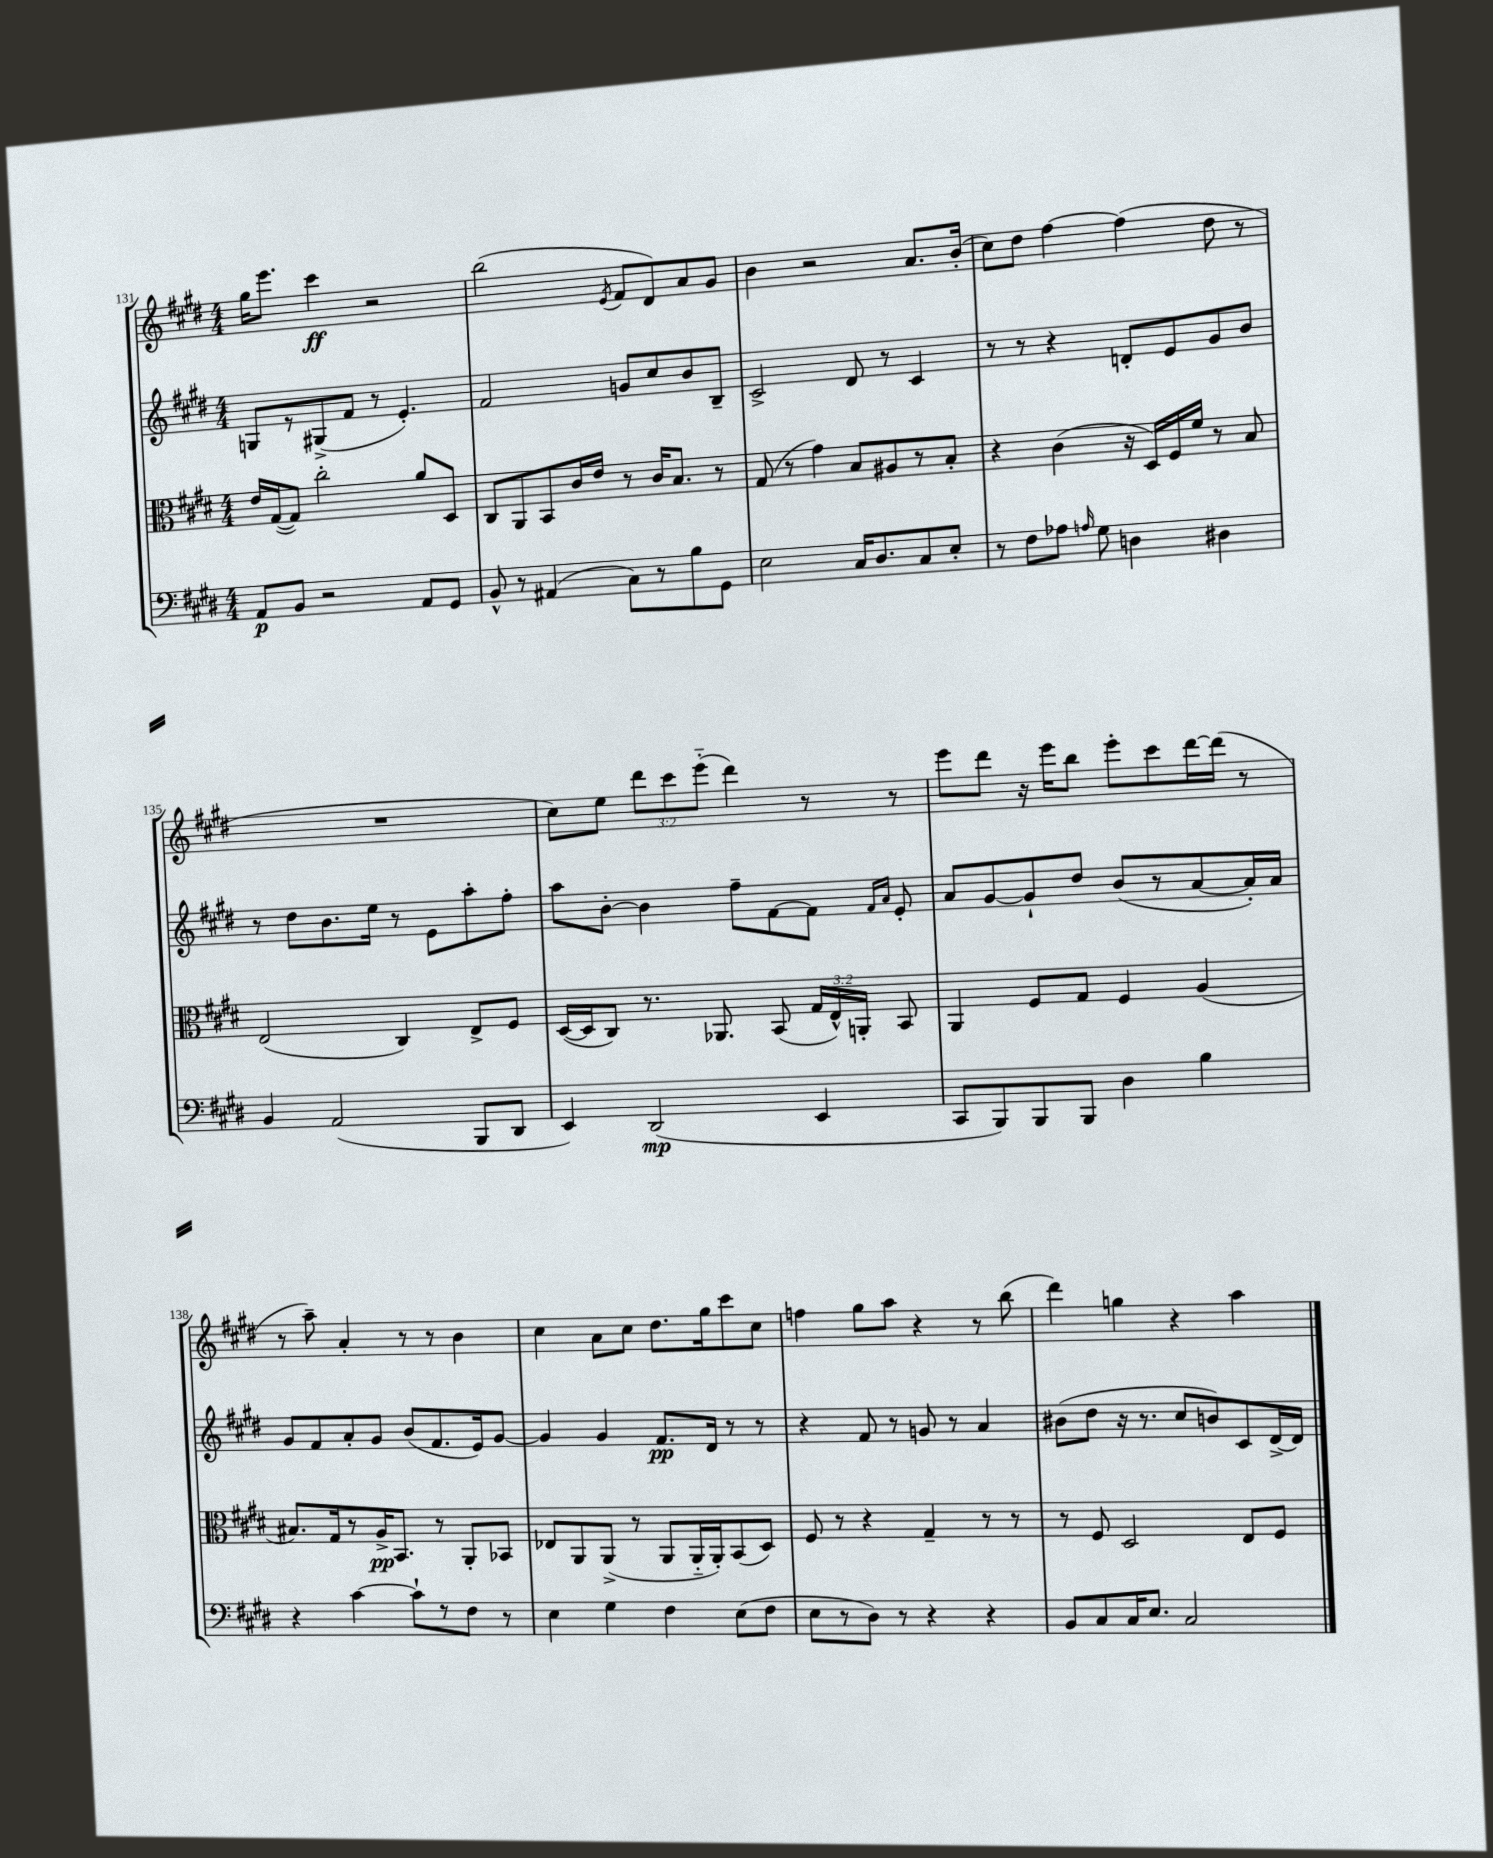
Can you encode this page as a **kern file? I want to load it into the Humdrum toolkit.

**kern	**dynam	**kern	**dynam	**kern	**dynam	**kern	**dynam
*part4	*part4	*part3	*part3	*part2	*part2	*part1	*part1
*staff4	*staff4	*staff3	*staff3	*staff2	*staff2	*staff1	*staff1
*clefF4	*	*clefC3	*	*clefG2	*	*clefG2	*
*k[f#c#g#d#]	*	*k[f#c#g#d#]	*	*k[f#c#g#d#]	*	*k[f#c#g#d#]	*
*M4/4	*	*M4/4	*	*M4/4	*	*M4/4	*
=131	=131	=131	=131	=131	=131	=131	=131
8AA/L	p	16e/LL	.	8Gn/L	.	16gg#\KL	.
.	.	([16G#/J	.	.	.	8.eee\J	.
8BB/J	.	8G#/J])	.	8r	.	.	.
2r	.	2cc#'\	.	(8G#X^/	.	4ccc#\	ff
.	.	.	.	8f#/J	.	.	.
.	.	.	.	8r	.	2r	.
.	.	.	.	4.e'/)	.	.	.
8AA/L	.	8a/L	.	.	.	.	.
8GG#/J	.	8D#/J	.	.	.	.	.
=132	=132	=132	=132	=132	=132	=132	=132
8BB^^/	.	8C#/L	.	2f#/	.	(2bb\	.
8r	.	8AA/	.	.	.	.	.
(4AA#X/	.	8BB/	.	.	.	.	.
.	.	16c#/L	.	.	.	.	.
.	.	16e/JJ	.	.	.	.	.
.	.	.	.	.	.	8qe/	.
8C#\L)	.	8r	.	8gn/L	.	8f#/L	.
8r	.	16c#/KL	.	8cc#/	.	8d#/)	.
.	.	8.B/J	.	.	.	.	.
8B\	.	.	.	8b/	.	8a/	.
8GG#\J	.	8r	.	8B~/J	.	8g#/J	.
=133	=133	=133	=133	=133	=133	=133	=133
2E\	.	(8G#/	.	2c#^/	.	4b\	.
.	.	8r	.	.	.	.	.
.	.	4g#\)	.	.	.	2r	.
16C#/KL	.	8B/L	.	8d#/	.	.	.
8.D#/	.	.	.	.	.	.	.
.	.	8A#X/	.	8r	.	.	.
8C#/	.	8r	.	4c#/	.	8.a/L	.
8E'/J	.	8B'/J	.	.	.	.	.
.	.	.	.	.	.	(16b'/Jk	.
=134	=134	=134	=134	=134	=134	=134	=134
8r	.	4r	.	8r	.	8cc#\L)	.
8F#\L	.	.	.	8r	.	8dd#\J	.
8A-X\J	.	(4c#\	.	4r	.	[4ff#\	.
16qqAn/	.	.	.	.	.	.	.
8G#\	.	.	.	.	.	.	.
4Dn\	.	16r	.	8dn'/L	.	(4ff#\]	.
.	.	16D#/LL)	.	.	.	.	.
.	.	16F#/	.	8e/	.	.	.
.	.	16f#/JJ	.	.	.	.	.
4D#X\	.	8r	.	8g#/	.	8dd#\	.
.	.	8B/	.	8b/J	.	8r	.
!!LO:LB:g=z
=135	=135	=135	=135	=135	=135	=135	=135
4BB/	.	(2E/	.	8r	.	1r	.
.	.	.	.	8dd#\L	.	.	.
(2AA/	.	.	.	8.b\	.	.	.
.	.	.	.	16ee\Jk	.	.	.
.	.	4C#/)	.	8r	.	.	.
.	.	.	.	8e\L	.	.	.
8BBB/L	.	8E^/L	.	8aa'\	.	.	.
8DD#/J	.	8F#/J	.	8ff#'\J	.	.	.
=136	=136	=136	=136	=136	=136	=136	=136
4EE/)	.	([16D#/LL	.	8aa\L	.	8cc#\L)	.
.	.	16D#/J]	.	.	.	.	.
.	.	8C#/J)	.	[8b'\J	.	8ee\J	.
(2DD#/	mp	8.r	.	4b\]	.	12ddd#\L	.
.	.	.	.	.	.	12ccc#\	.
.	.	.	.	.	.	(12eee\J	.
.	.	8.AA-X/	.	.	.	.	.
.	.	.	.	8ff#~\L	.	4ddd#\)	.
.	.	(8BB/	.	[8f#\	.	.	.
4EE/	.	24G#/LL	.	8f#\J]	.	8r	.
.	.	24E^^/)	.	.	.	.	.
.	.	24AAn'/JJ	.	.	.	.	.
.	.	.	.	16qqf#/LL	.	.	.
.	.	.	.	16qqa/JJ	.	.	.
.	.	8BB/	.	8e'/	.	8r	.
=137	=137	=137	=137	=137	=137	=137	=137
8CC#/L	.	4AA/	.	8a/L	.	8eee\L	.
8BBB/)	.	.	.	[8g#/	.	8ddd#\J	.
8BBB/	.	8F#/L	.	8g#`/]	.	16r	.
.	.	.	.	.	.	16eee\KL	.
8BBB/J	.	8G#/J	.	8dd#/J	.	8bb\J	.
4D#\	.	4F#/	.	(8b/L	.	8eee'\L	.
.	.	.	.	8r	.	8ccc#\	.
4B\	.	(4A/	.	[8a/	.	[16ddd#\L	.
.	.	.	.	.	.	(16ddd#\JJ]	.
.	.	.	.	16a'/L])	.	8r	.
.	.	.	.	16a/JJ	.	.	.
!!LO:LB:g=z
=138	=138	=138	=138	=138	=138	=138	=138
4r	.	8.B#X/L)	.	8g#/L	.	8r	.
.	.	.	.	8f#/	.	8aa~\)	.
.	.	16G#/k	.	.	.	.	.
[4c#\	.	8r	.	8a'/	.	4a'/	.
.	.	16A^/K	pp	8g#/J	.	.	.
.	.	8.BB/J	.	.	.	.	.
8c#`\L]	.	.	.	(8b/L	.	8r	.
8r	.	8r	.	8.f#/	.	8r	.
8F#\J	.	8AA'/L	.	.	.	4b\	.
.	.	.	.	16e/k)	.	.	.
8r	.	8BB-X/J	.	[8g#/J	.	.	.
=139	=139	=139	=139	=139	=139	=139	=139
4E\	.	8E-X/L	.	4g#/]	.	4cc#\	.
.	.	8AA/	.	.	.	.	.
4G#\	.	(8AA^/J	.	4g#/	.	8a\L	.
.	.	8r	.	.	.	8cc#\J	.
4F#\	.	8AA/L	.	8.f#/L	pp	8.dd#\L	.
.	.	16AA/L	.	.	.	.	.
.	.	16AA'/J)	.	16d#/Jk	.	16gg#\k	.
(8E\L	.	(8BB/	.	8r	.	8ccc#\	.
8F#\J	.	8D#/J)	.	8r	.	8cc#\J	.
=140	=140	=140	=140	=140	=140	=140	=140
8E\L	.	8F#/	.	4r	.	4ffn\	.
8r	.	8r	.	.	.	.	.
8D#\J)	.	4r	.	8f#/	.	8gg#\L	.
8r	.	.	.	8r	.	8aa\J	.
4r	.	4G#~/	.	8gn/	.	4r	.
.	.	.	.	8r	.	.	.
4r	.	8r	.	4a/	.	8r	.
.	.	8r	.	.	.	(8bb\	.
=141	=141	=141	=141	=141	=141	=141	=141
8BB/L	.	8r	.	(8b#X\L	.	4ddd#\)	.
8C#/	.	8F#/	.	8dd#\J	.	.	.
16C#/K	.	2D#/	.	16r	.	4ggn\	.
8.E/J	.	.	.	8.r	.	.	.
2C#/	.	.	.	8cc#/L	.	4r	.
.	.	.	.	8bn/)	.	.	.
.	.	8E/L	.	8c#/	.	4aa\	.
.	.	8F#/J	.	[16d#^/L	.	.	.
.	.	.	.	16d#/JJ]	.	.	.
==	==	==	==	==	==	==	==
*-	*-	*-	*-	*-	*-	*-	*-
